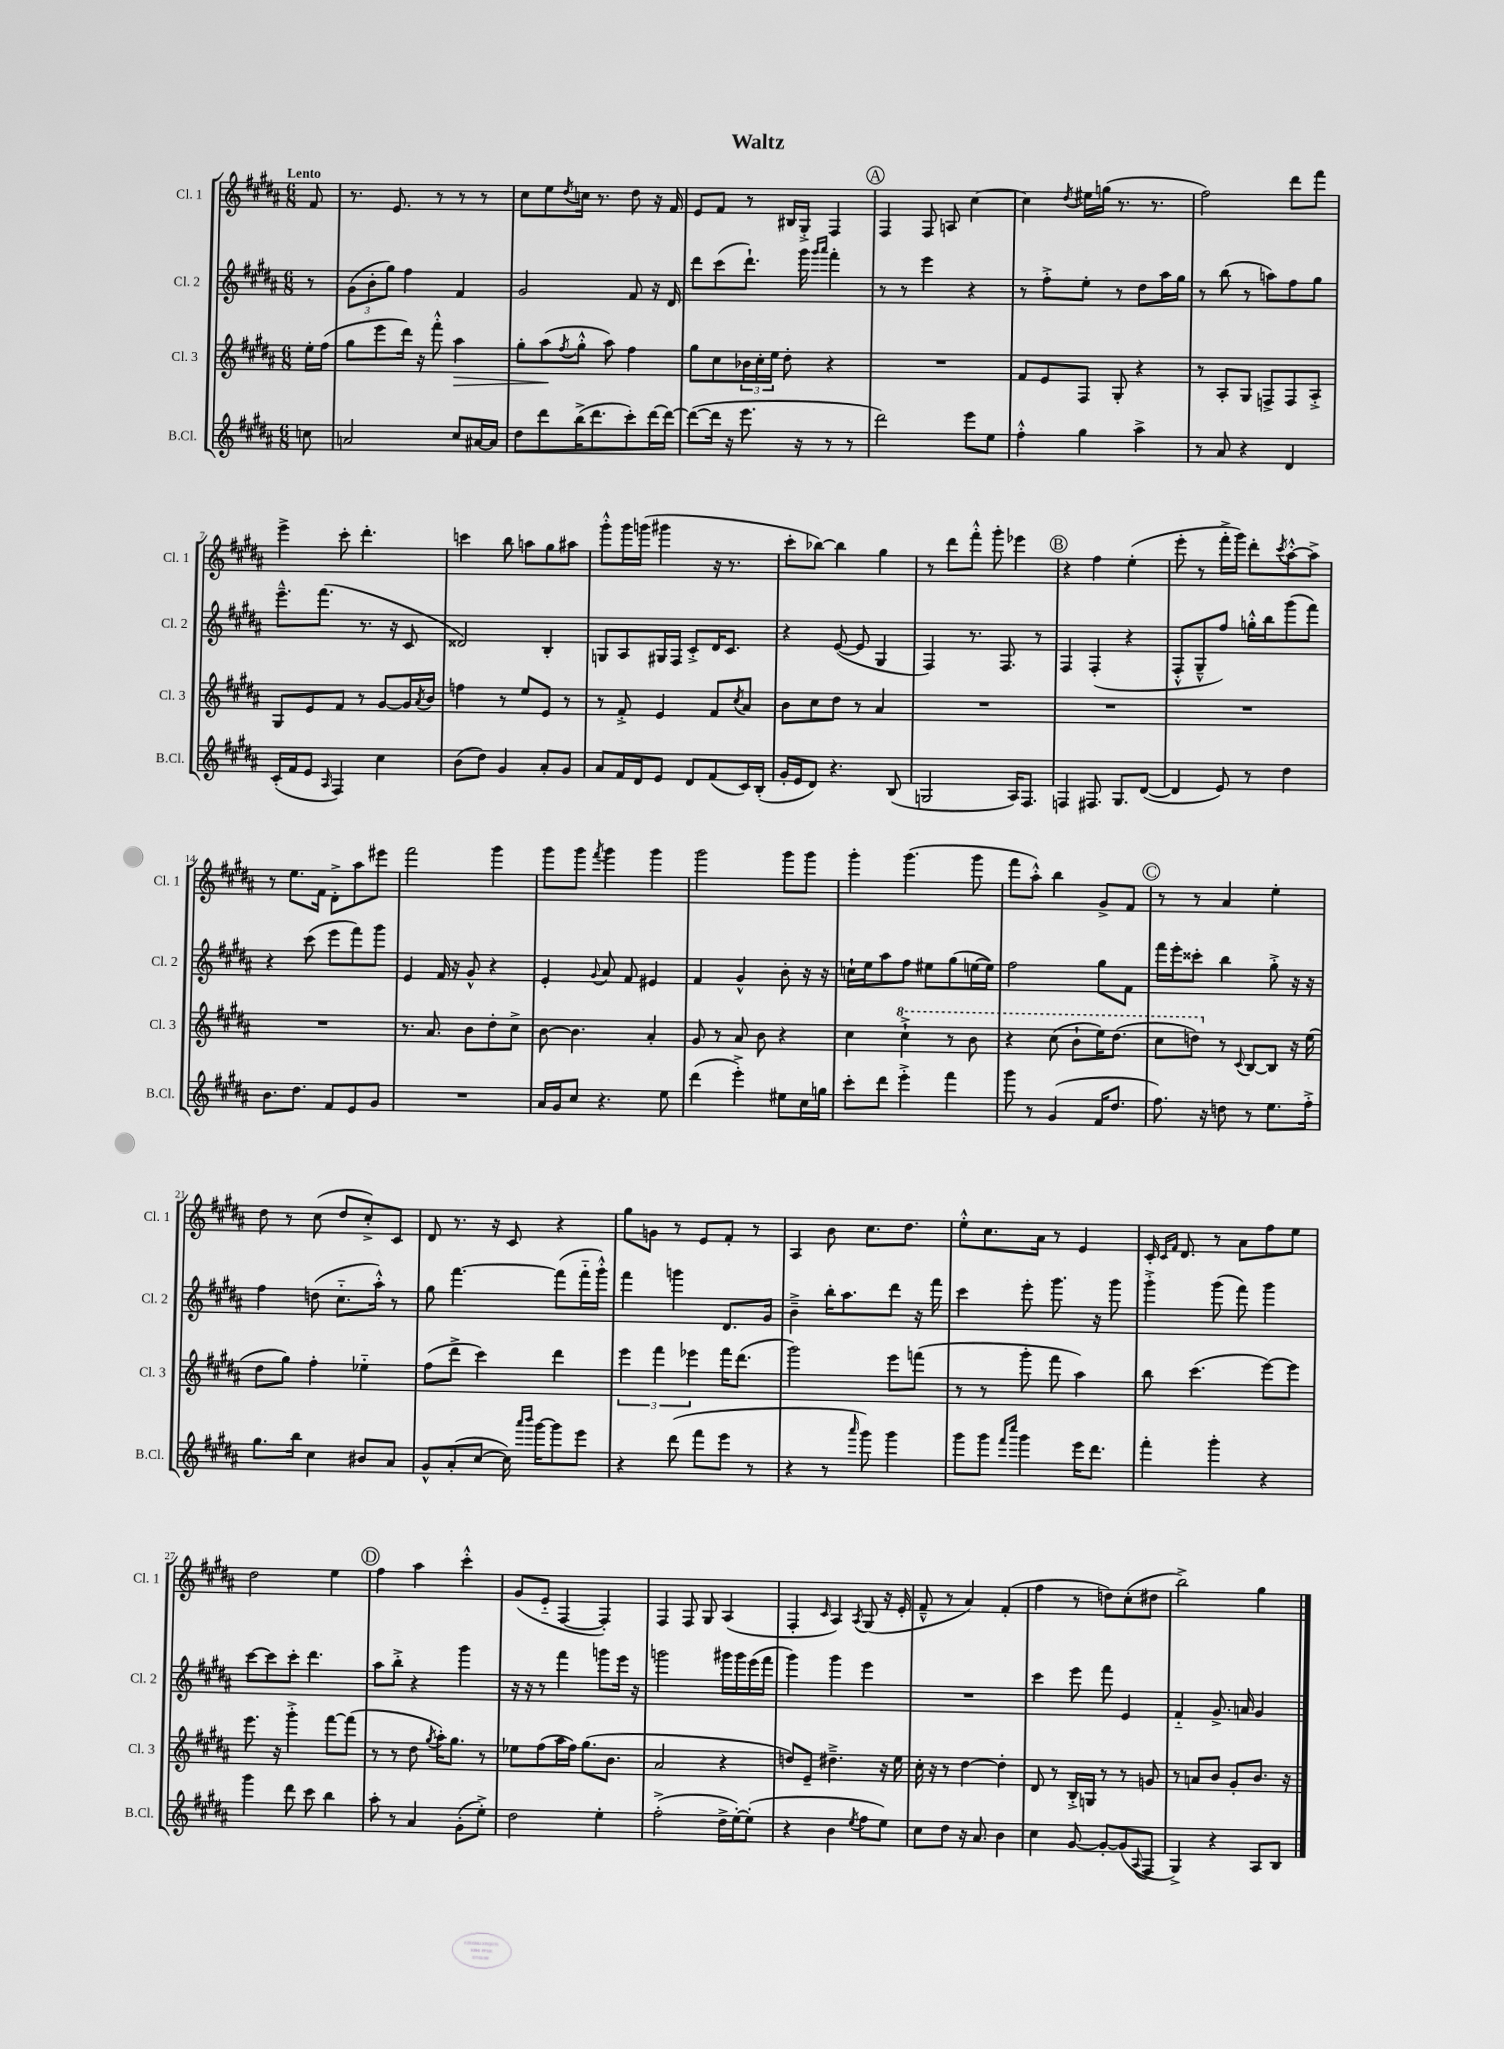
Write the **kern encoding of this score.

**kern	**kern	**kern	**kern
*staff4	*staff3	*staff2	*staff1
*clefG2	*clefG2	*clefG2	*clefG2
*k[f#c#g#d#a#]	*k[f#c#g#d#a#]	*k[f#c#g#d#a#]	*k[f#c#g#d#a#]
*M6/8	*M6/8	*M6/8	*M6/8
8cc	16ee'	8r	8f#
.	(16ff#	.	.
=	=	=	=
2a	8gg#	(12g#	8.r
.	.	12b'	.
.	8eee	.	.
.	.	12gg#)	.
.	.	.	8.e
.	16ddd#)	4ff#	.
.	16r	.	.
.	8fff#'^^	.	8r
8cc#	4aa#	4f#	8r
[16a#	.	.	8r
16a#]	.	.	.
=	=	=	=
8dd#	8gg#'	2g#	8cc#
8ddd#	(8aa#	.	8ee
.	8qff#	.	8qdd#
(16bb^	8gg#'^^	.	16cc
8.ddd#	.	.	8.r
.	8aa#)	.	.
8ccc#')	4ff#	8f#	8dd#
[16ddd#	.	16r	16r
16ddd#_	.	16d#	16f#
=	=	=	=
(8ddd#_	8gg#	8ddd#	8e
16ddd#]	8cc#	(8ccc#	8f#
16r	.	.	.
8.eee	24b-	8.ddd#`)	8r
.	24cc#'	.	.
.	24ee	.	.
.	8dd#'	.	16B#
16r	.	16ggg#	16G#'^
.	.	16qqggg#	.
.	.	16qqaaa#	.
8r	4r	4fff#'	4F#
8r	.	.	.
=	=	=	=
2ddd#)	2.r	8r	4F#
.	.	8r	.
.	.	4eee	8F#
.	.	.	8A
8eee	.	4r	[4cc#
8ee	.	.	.
=	=	=	=
4ff#'^^	8f#	8r	4cc#]
.	8e	8ff#'^	.
.	.	.	8qdd#
4gg#	8F#	8ee'	16ee#
.	.	.	(16gg
.	8G#'	8r	8.r
4aa#^	4r	8dd#	.
.	.	.	8.r
.	.	16aa#	.
.	.	16gg#	.
=	=	=	=
8r	8r	8r	2ff#)
8a#	8A#'	(8bb	.
4r	8G#	8r	.
.	8F^	8aa)	.
4d#	8F	8ff#	8ddd#
.	8A#'^	8gg#	8fff#
=	=	=	=
(16c#'	8G#	8.eee~^^	4eee^
16f#	.	.	.
8e	8e	.	.
.	.	(8.fff#	.
16qqA#	.	.	.
4F#)	8f#	.	8ccc#'
.	8r	8.r	4.ddd#'
4cc#	[8g#	.	.
.	.	16r	.
.	16g#]	8c#	.
.	8qa#	.	.
.	16b	.	.
=	=	=	=
(8b	4ff	2d##)	4ccc
8dd#)	.	.	.
4g#	8r	.	8bb
.	8ee	.	8aa
8a#'	8e	4B'	8gg#
8g#	8r	.	8aa#
=	=	=	=
8a#	8r	8G	8ggg#'^^
16f#	8f#'^	8A#	16ggg#
16d#	.	.	(16ggg
8e	4e	16G#	4ggg#
.	.	16F#	.
8d#	.	8c#'^	.
(8f#	8f#	16d#	16r
.	.	8.c#	8.r
.	8qcc#	.	.
16c#)	8a#	.	.
(16B'	.	.	.
=	=	=	=
16g#'	8b	4r	8ccc#'
16e	.	.	.
8d#)	8cc#	.	[8bb-)
4.r	8dd#	([8e	4bb-]
.	8r	8e]	.
.	4a#	4G#	4gg#
(8B	.	.	.
=	=	=	=
2G	2.r	4F#)	8r
.	.	.	8ddd#
.	.	8.r	8fff#'^^
.	.	.	8ggg#'
.	.	8.F#	.
16A#)	.	.	4eee-
8.F#	.	.	.
.	.	8r	.
=	=	=	=
4F	2.r	4F#	4r
8.F#	.	(4F#'	4ff#
8.G#	.	.	.
.	.	4r	(4ee'
([8d#	.	.	.
=	=	=	=
4d#]	2.r	8F#'^^	8eee'
.	.	8G#~^^	8r
8e)	.	8ff#)	16fff#'^
.	.	.	16ggg#)
8r	.	16gg'^^	8ddd#'
.	.	16bb	.
.	.	.	8qccc#
4dd#	.	(8ggg#	[8aa#'^^
.	.	8fff#)	8aa#^]
=	=	=	=
8.b	2.r	4r	8r
.	.	.	8.ee
8.dd#	.	.	.
.	.	(8ccc#	.
.	.	.	16f#
8f#	.	8eee	8d#'^
8e	.	8fff#)	8aa#
8g#	.	8ggg#	8eee#
=	=	=	=
2.r	8.r	4e	2fff#
.	8.a#	.	.
.	.	16f#	.
.	.	16r	.
.	8b	8g#^^	.
.	8dd#'	4r	4ggg#
.	8cc#^	.	.
=	=	=	=
16a#	[8b	4e'	8ggg#
16g#	.	.	.
8cc#	4.b]	.	8ggg#
.	.	8qqg#	8qfff#
4.r	.	8a#	4ggg#
.	.	8f#	.
.	4a#'	4e#	4ggg#
8ee	.	.	.
=	=	=	=
(4ddd#	8g#	4f#	2ggg#
.	8r	.	.
4eee'^)	8a#	4g#^^	.
.	8b	.	.
8ee#	4r	8b'	8ggg#
16cc#	.	16r	8ggg#
16gg	.	16r	.
=	=	=	=
8ccc#'	4cc#	16cc`	4ggg#'
.	.	16ee	.
8ddd#	.	8aa#	.
4eee'^	4ccc#`^	8ff#	(4.ggg#
.	.	8ee#	.
4fff#	8r	(8gg#	.
.	8bb	[16ee	8ggg#
.	.	16ee])	.
=	=	=	=
8ggg#	4r	2ff#	8fff#
8r	.	.	8aa#'^^)
(4g#	(8ccc#	.	4bb
.	8bb`	.	.
16f#	16eee)	8gg#	8g#^
8.dd#	(8.ddd#	.	.
.	.	8f#	8f#
=	=	=	=
8.ff#)	8ccc#	16fff#	8r
.	.	16eee'	.
.	8ddd)	8ccc##'	8r
16r	.	.	.
8dd	8r	4bb	4a#
.	8qqc#	.	.
8r	[8B	.	.
8.ee	8B]	8gg#'^	4ee'
.	16r	16r	.
16ff#'^	(16ee	16r	.
=	=	=	=
8.gg#	8dd#	4ff#	8dd#
.	8gg#)	.	8r
16bb	.	.	.
4cc#	4ff#'	(8dd	(8cc#
.	.	8.cc#'~	8dd#
8b#	4ee-'~	.	8cc#'^)
.	.	16aa#'^^)	.
8a#	.	8r	8c#
=	=	=	=
8g#^^	(8ff#	8gg#	8d#
(8a#'	8ddd#^	[4.fff#	8.r
[8cc#	4ccc#)	.	.
.	.	.	16r
16cc#])	.	.	8c#
16qqaaa#	.	.	.
16qqbbb	.	.	.
[16ggg#	.	.	.
8ggg#]	4ddd#	(8fff#]	4r
8eee	.	16fff#'~	.
.	.	16ggg#'^^)	.
=	=	=	=
4r	6eee	4fff#	8gg#
.	.	.	8g
.	6fff#	.	.
(8ddd#	.	4ggg	8r
.	6eee-	.	.
8fff#	.	.	8e
8eee	16fff#	8.d#	8f#'
.	(8.ddd#	.	.
8r	.	.	8r
.	.	16g#	.
=	=	=	=
4r	2ggg#)	4b~^	4A#
8r	.	16bb'	8b
.	.	8.aa#	.
16qqaaa#	.	.	.
8ggg#)	.	.	8.cc#
4ggg#	8eee	8ddd#	.
.	.	.	8.dd#
.	(8fff	16r	.
.	.	16fff#	.
=	=	=	=
8ggg#	8r	4ccc#	8ee'^^
8ggg#	8r	.	8.cc#
16qqfff#	.	.	.
16qqcccc#	.	.	.
4ggg#	8ggg#'	8eee'	.
.	.	.	16a#
.	8fff#	8.ggg#	8r
16eee	4aa#)	.	4e
8.ddd#	.	16r	.
.	.	8ggg#	.
=	=	=	=
4fff#'	8bb	4ggg#'^	16c#'
.	.	.	16qqc#
.	.	.	16qqf#
.	.	.	8.d#
.	(4.ccc#	.	.
4ggg#'	.	(8ggg#	8r
.	.	8fff#)	8a#
4r	[8eee)	4ggg#	8ff#
.	8eee]	.	8ee
=	=	=	=
4ggg#	8.eee	[8ccc#	2dd#
.	.	8ccc#]	.
.	16r	.	.
8ddd#	4ggg#'^	8ccc#'	.
8ccc#	.	4.ddd#	.
4bb	[8fff#	.	4ee
.	(8fff#]	.	.
=	=	=	=
8aa#'	8r	8aa#	4ff#
8r	8r	8bb'^	.
4a#	8dd#	4r	4aa#
.	8qgg#	.	.
.	16aa#')	.	.
.	8.gg#	.	.
(8g#'	.	4ggg#	4ccc#'^^
8ee'^)	8r	.	.
=	=	=	=
2dd#	8ee-	16r	(8g#
.	.	16r	.
.	(8ff#	8r	8e'~
.	16aa#	4fff#	[4F#
.	16ff#)	.	.
.	(8.gg#	.	.
4ee'	.	8ggg	4F#'])
.	8.b	.	.
.	.	16eee	.
.	.	16r	.
=	=	=	=
(2ff#'^	2a#	2ggg	4F#
.	.	.	8F#
.	.	.	8G#
16dd#^	4r	16ggg#	(4A#
[16ee')	.	16ggg#	.
(8ee']	.	(16eee	.
.	.	16fff#	.
=	=	=	=
4r	8dd)	4ggg#)	4F#'
.	8e~	.	.
.	.	.	16qqc#
4b	4.dd#~^	4ggg#	4A#)
8qee	.	.	8qA#
8ff#	.	4eee	(8G#
8ee)	16r	.	16r
.	16ee	.	16e'
=	=	=	=
8cc#	16cc#'	2.r	8f#~^^
.	16r	.	.
8dd#	8r	.	8r
16r	[4dd#	.	4a#)
8.a#	.	.	.
4b	4dd#']	.	(4f#'
=	=	=	=
4cc#	8d#	4ccc#	4ff#
.	8r	.	.
[8g#	16B'^	8eee	8r
.	16G	.	.
8g#'_	8r	8fff#	8dd)
(8g#]	8r	4e	(8cc#'
8qqA#	.	.	.
8F#	8g	.	8dd#
=	=	=	=
4G#^)	8r	4f#'~	2bb^)
.	8a	.	.
4r	8b	8.g#^	.
.	8g#'	.	.
.	.	16a	.
8A#	8.b	4g#	4gg#
8B	.	.	.
.	16r	.	.
==	==	==	==
*-	*-	*-	*-
